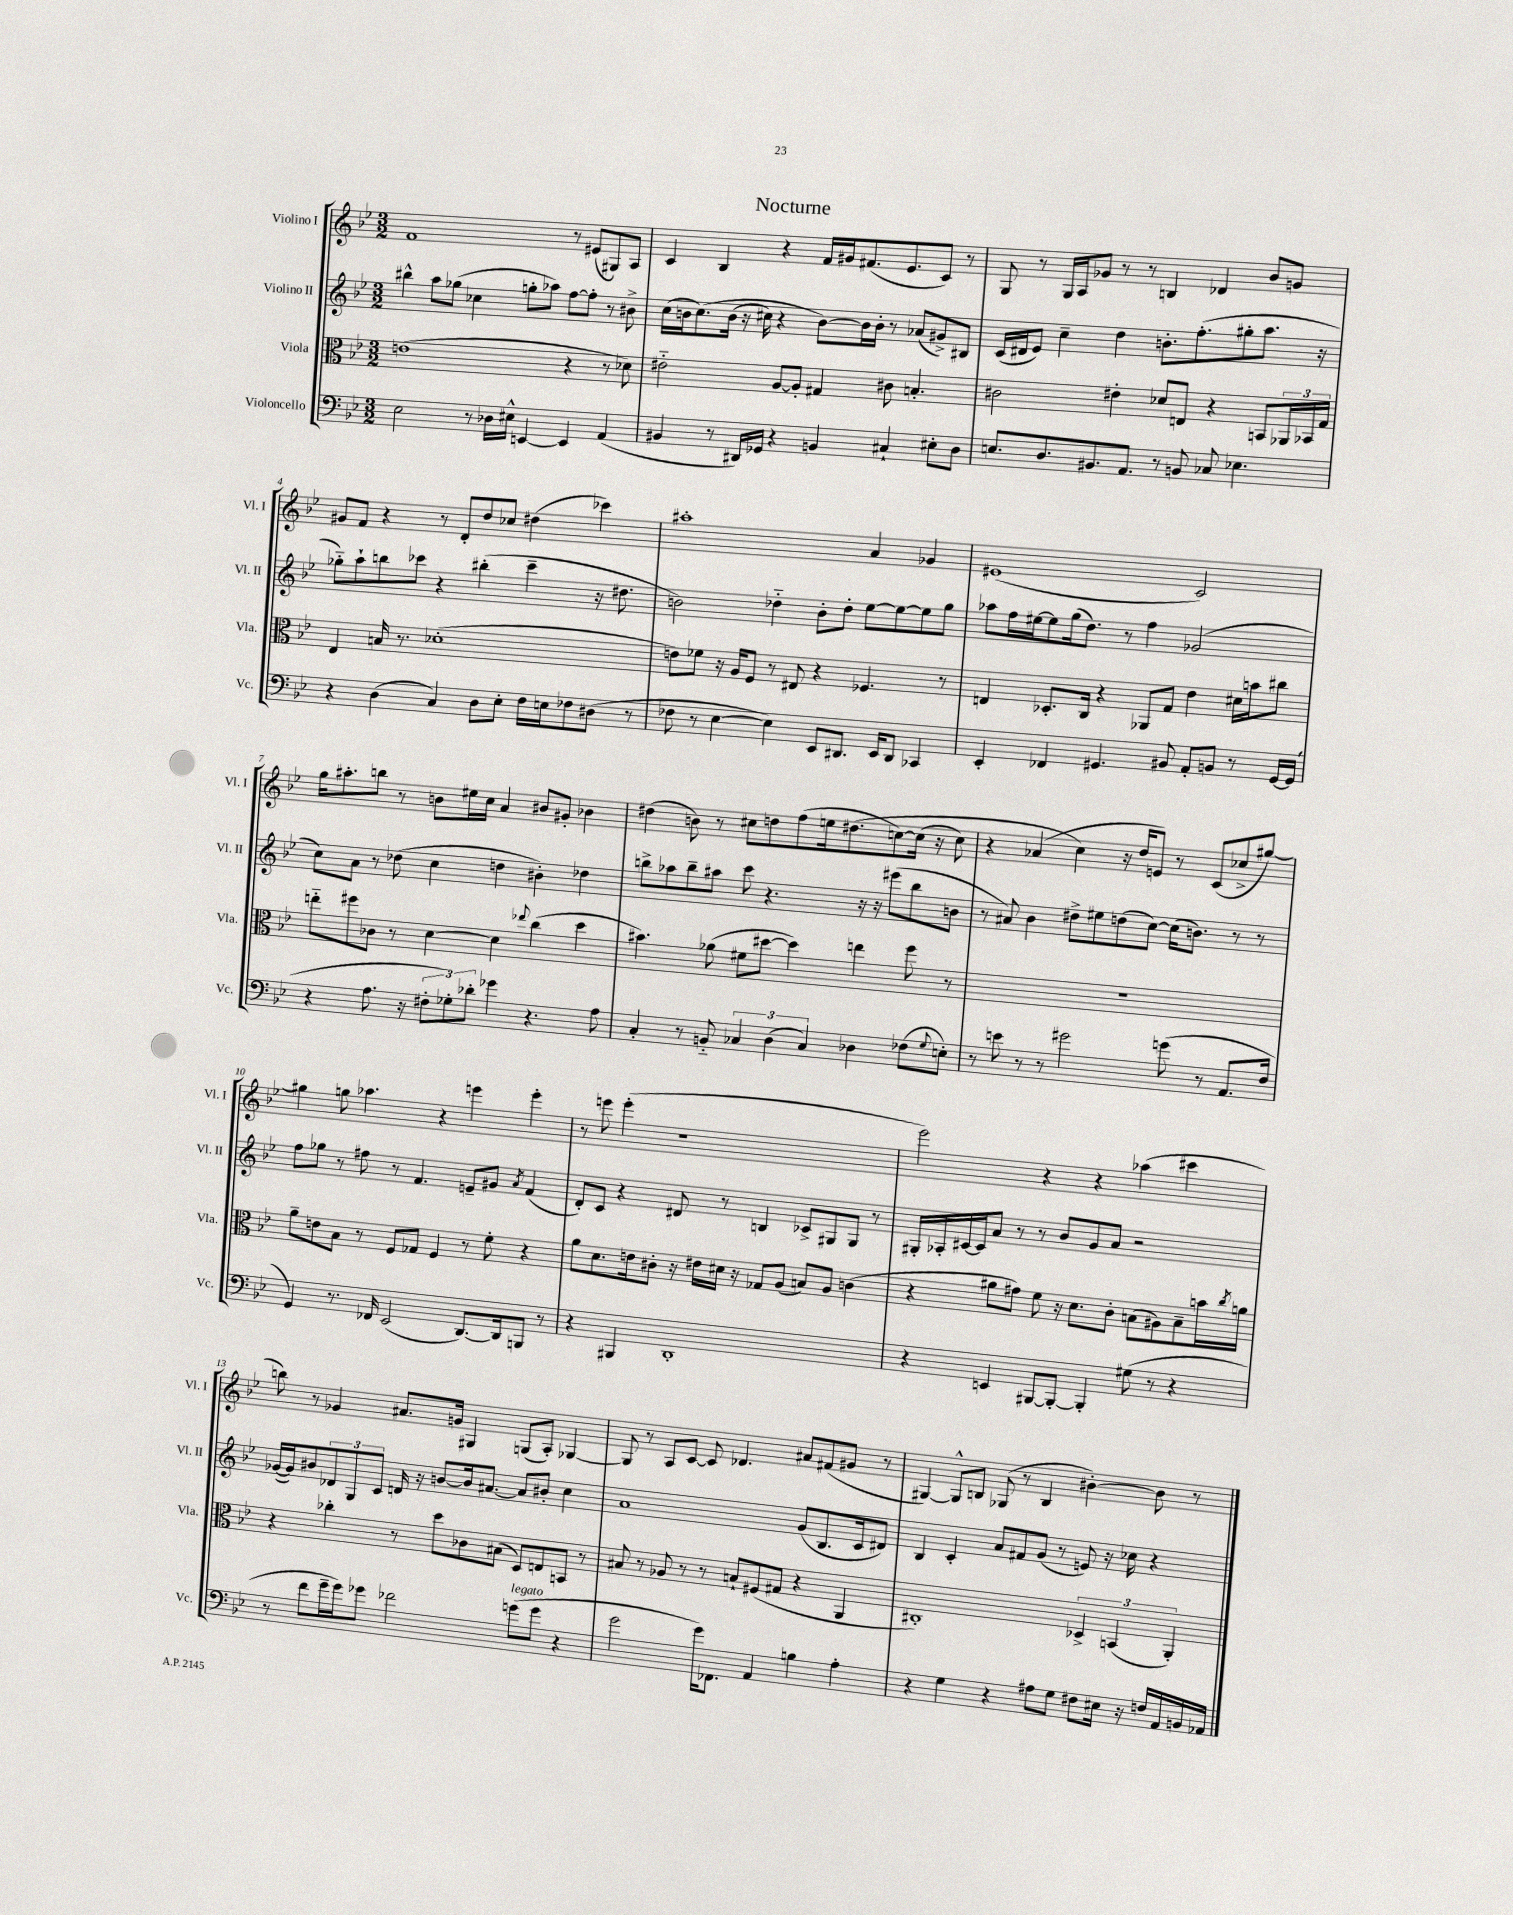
\header { title = "Nocturne" }
<<
\new StaffGroup <<
\new Staff = "s0" \with { instrumentName = "Violino I" shortInstrumentName = "Vl. I" } {
    \clef treble \key bes \major \numericTimeSignature \time 3/2
    f'1 r8 eis'8( gis8) a8 |
    c'4 bes4 r4 f'16 gis'16 fis'8.( ees'8. c'8) r8 |
    g8 r8 g16 a16 ges'8 r8 r8 b4 des'4 bes'8 g'8 |
    gis'8 f'8 r4 r8 d'8-. d''8 ces''8 dis''4( ces'''4) |
    ais''1-. a'4 ges'4 |
    eis'1( c'2) |
    g''16 ais''8.-. b''8 r8 b'8 eis''16 c''16 a'4 bis'8 gis'8-. bes'4 |
    dis''4( b'8) r8 cis''8 d''8 f''8( e''16 dis''8.\( c''8~) c''16( r16 c''8) |
    r4 aes'4( c''4\) r16 d''16 e'8) r8 c'8( ces''8-> gis''8~) |
    gis''4 g''8 aes''4. r4 e'''4 e'''4-. |
    r8 e'''8 e'''4-.( r1 |
    ees'''2) r4 r4 aes''4( cis'''4 |
    b''8) r8 ges'4 ais'8. g'16 gis4 g8( a8-.) ges4~ |
    ges8 r8 a8 c'8~ c'8 des'4. ais'8 fis'8( gis'8 r8 |
    gis4~) gis8-^ b8 ges8( r8 b4 bis'4~-.) bis'8 r8 \bar "|." |
}
\new Staff = "s1" \with { instrumentName = "Violino II" shortInstrumentName = "Vl. II" } {
    \clef treble \key bes \major \numericTimeSignature \time 3/2
    bis''4-^ a''8 ges''8( ces''4 g''8-. aes''8) f''8~ f''8-. r8 bis'8-> |
    c''16( b'16 c''8.)\( b'16( r16 cis''16) r4 b'8~\) b'16 b'16-. r8 aes'8( gis'8->) bis8 |
    c'16( dis'16 ees'8) c''4-- d''4 b'8.-. f''8.-.( gis''8-. a''8. r16 |
    ges''8-_) a''8-! b''8 ces'''8 r4 bis''4-.( ces'''4-- r16 dis''8. |
    b'2) des''4-_ b'8-. des''8-. ees''8~ ees''8~ ees''8 g''8 |
    aes''8 f''16 eis''16~ eis''8 g''16( d''8.) r8 f''4 ges'2( |
    c''8) a'8 r8 des''8( c''4 d''4 bis'4-.) des''4 |
    b''8-> aes''8 b''8-- ais''8 c'''8 r4. r16 r16 eis'''8( b''8 b'8 |
    r8 ais'8) bes'4 dis''8-> eis''8 d''8( c''8~) c''16( b'8.) r8 r8 |
    f''8 ges''8 r8 fis''8 r8 f'4. e'8-- gis'8 \acciaccatura { a'8 } f'4( |
    d'8-.) c'8 r4 dis'8 r8 b4 ces'8-> gis8 gis8 r8 |
    gis16-. aes16-. cis'16~ cis'16 a'8 r8 r8 bes'8 g'8 a'8 r2 |
    ges'16~( ges'16) bis'8 \tuplet 3/2 { des'8 g8 c'8 } d'16 r16 b'8~ b'16 ais'8.~ ais'8 bis'8-. c''4 |
    a'1 g'8( bes8. c'16 dis'8) |
    bes4 c'4-. a'8 fis'8 g'8( r8 e'8) r16 ces''16 r4 \bar "|." |
}
\new Staff = "s2" \with { instrumentName = "Viola" shortInstrumentName = "Vla." } {
    \clef alto \key bes \major \numericTimeSignature \time 3/2
    e'1( r4 r8 des'8) |
    eis'2-_ a8~ a8-. gis4 cis'8 b4.-. |
    cis'2 eis'4-. des'8 e8 r4 b,8 \tuplet 3/2 { aes,16 bes,16 g16 } |
    ees4 b16 r8. des'1-.( |
    e'8) fes'8 r16 a16 f8 r8 eis8 r4 fes4. r8 |
    e4 des8.-. c16 r4 aes,8 g8 ees'4 dis'16 b'16 cis''8 |
    e''8-_ fis''8 ces'8 r8 d'4~ d'4 \appoggiatura { ees''8 } c''4( d''4 |
    bis'4.) aes'8( fis'8 dis''8~ dis''4) e''4 f''8 r8 |
    R1. |
    a'8-- e'8 bes8 r8 f8 ges8 f4 r8 f'8-. r4 |
    a'8 d'8. e'16 cis'8-. r16 eis'16 dis'16 r16 ges8 a8( b8) a8 c'4( |
    r4 ais'8 gis'8) f'8 r16 d'8. c'8-. b8( ais8) b8-- b'16 \acciaccatura { c''8 } a'16 |
    r4 ces''4-. r8 d''8 ces'8 bis8( d8) e8 b,8 r8 |
    bis8 r8 aes8 r8 r8 b8-! fis8( gis8 r4 a,4 |
    cis1-.) \tuplet 3/2 { des4-> b,4( a,4-.) } \bar "|." |
}
\new Staff = "s3" \with { instrumentName = "Violoncello" shortInstrumentName = "Vc." } {
    \clef bass \key bes \major \numericTimeSignature \time 3/2
    ees2 r8 des16 eis16-^ e,4~ e,4 a,4( |
    bis,4 r8 dis,16) ges,16 r4 b,4 cis4-! eis8-. d8 |
    e8. d8. bis,8. a,8. r8 b,8 ces8 ees4. |
    r4 d4( c4) d8 ees8-. f16 e16 fes8 dis8( r8 |
    fes8 r8 ees4~ ees4) ees,8 dis,8. ees,16 dis,8 ces,4 |
    ees,4-. fes,4 gis,4. bis,8 a,8-. b,8 r8 gis,16~ gis,16( |
    r4 a8. r16 \tuplet 3/2 { fis8-. ges8-.) des'8-. } ges'4 r4. a8 |
    c4-. r8 b,8-_ \tuplet 3/2 { ces4 d4( ces4) } des4 fes8( \appoggiatura { g8 } e8-.) |
    r8 e'8 r8 r8 gis'2 g'8( r8 a,8. f16 |
    g,4) r8. fes,16 ees,2( d,8.~) d,16 b,,8 r8 |
    r4 bis,,4 d,1-. |
    r4 e,4 bis,,8~ bis,,8~-. bis,,4-. gis8( r8 r4 |
    r8 f'8 g'16-- g'16) ges'8 fes'2 g'8^\markup { \italic "legato" }( g'8 r4 |
    g'2 g'16) fes,8. a,4 b4 a4-. |
    r4 g4 r4 ais8 g8 fis8 eis16 r16 f16 a,16 b,16 aes,16 \bar "|." |
}
>>
>>
